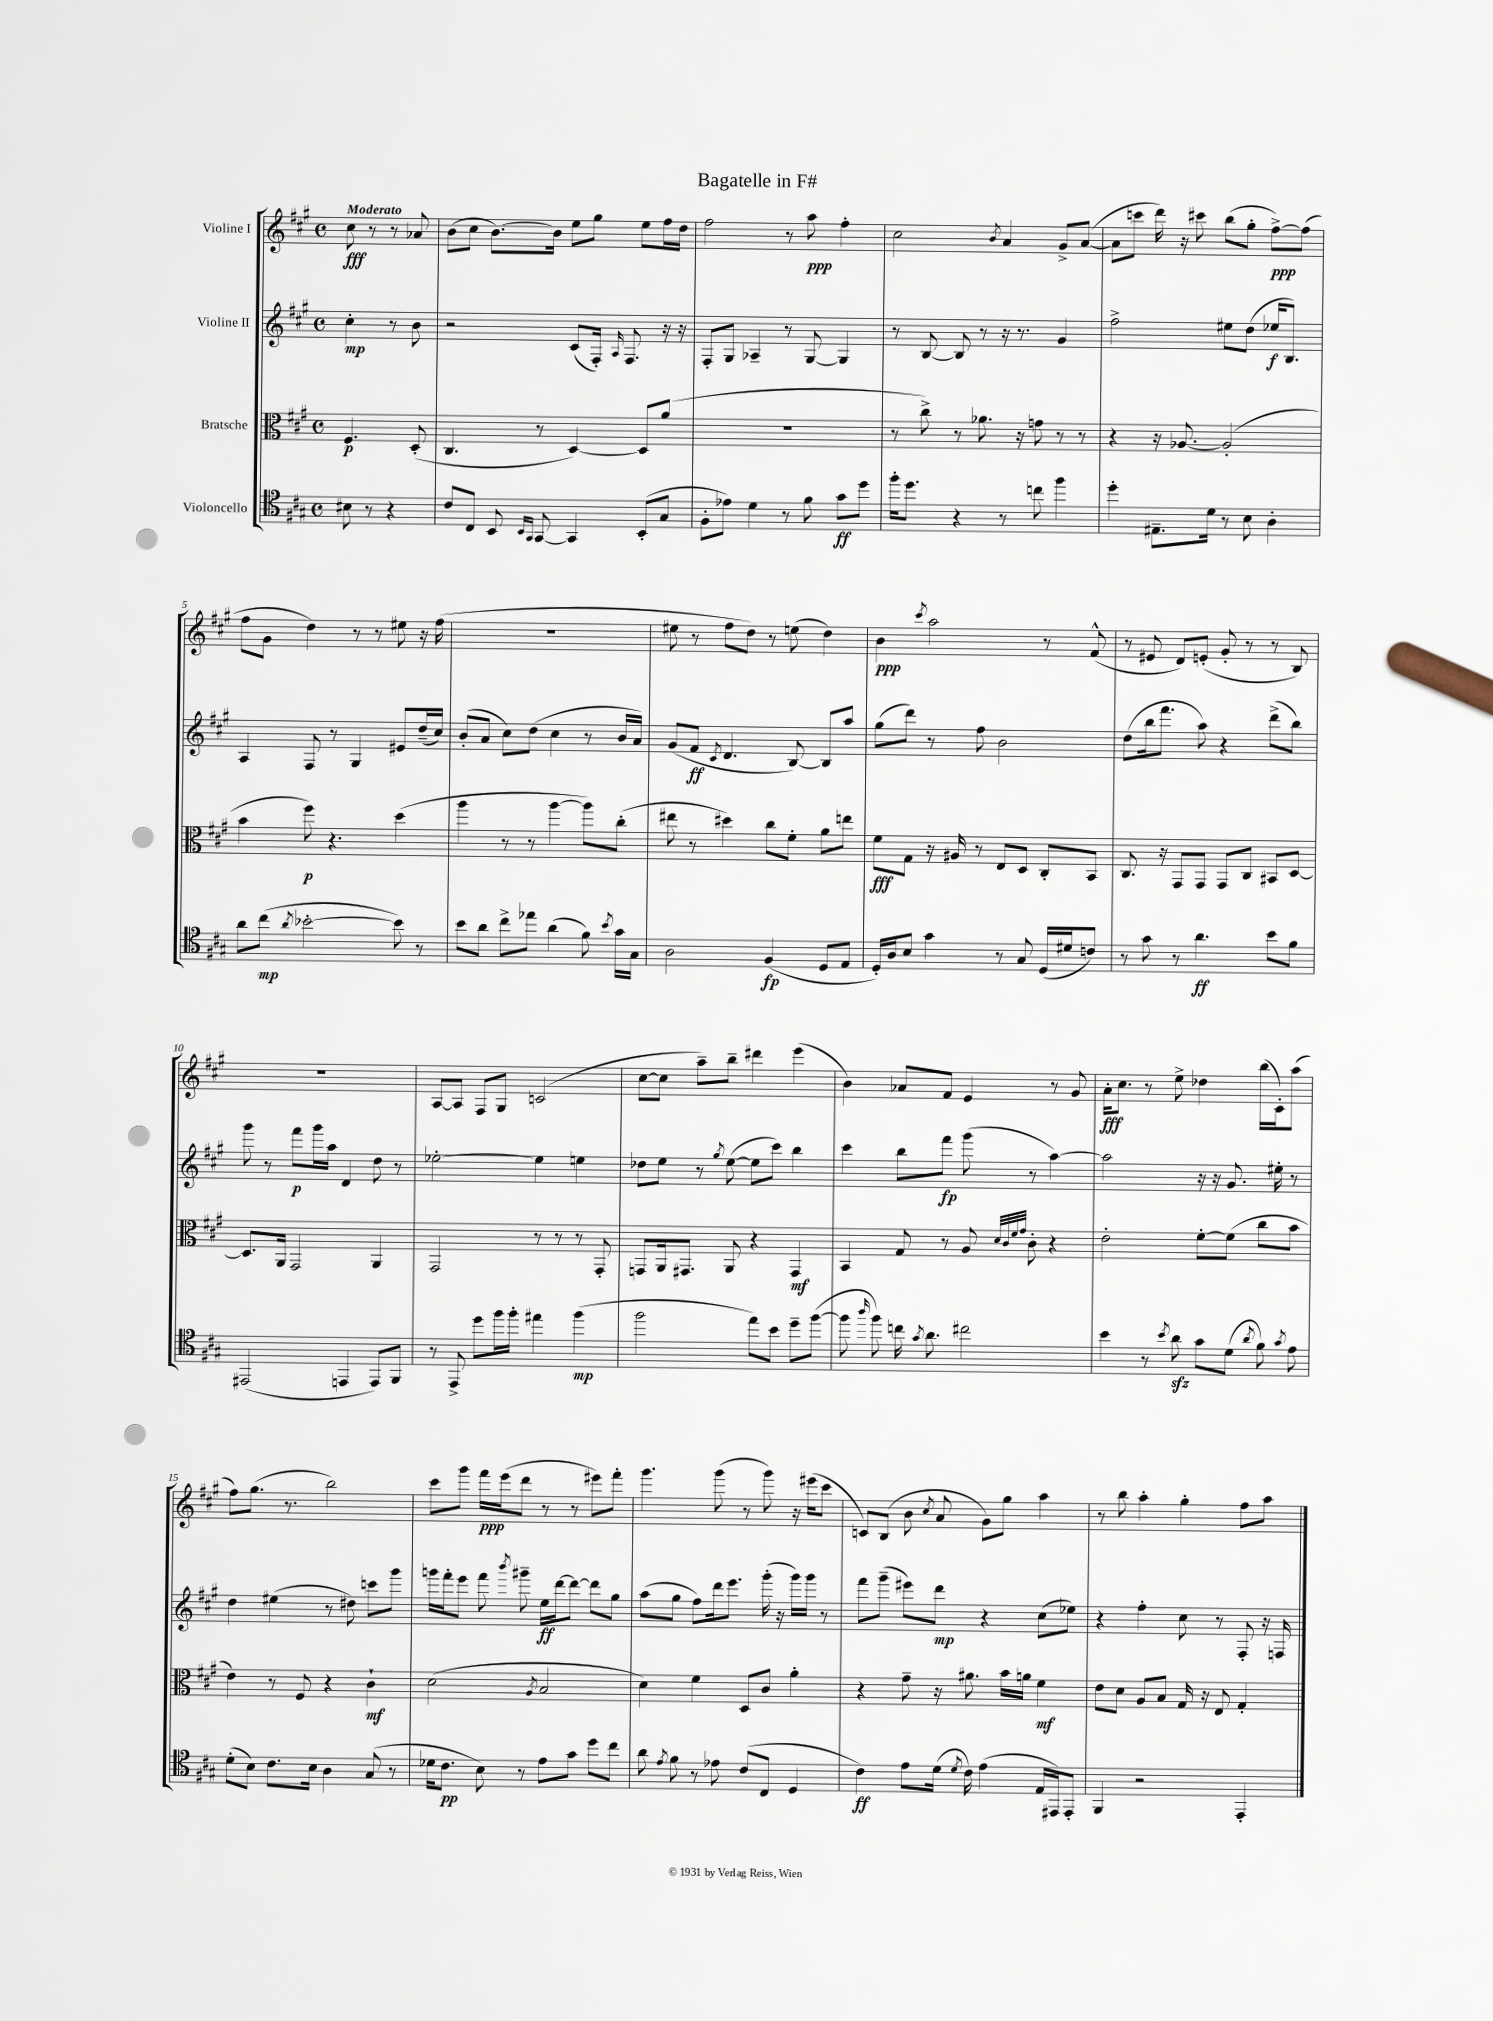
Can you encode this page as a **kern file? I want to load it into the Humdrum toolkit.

**kern	**kern	**kern	**kern
*staff4	*staff3	*staff2	*staff1
*clefC4	*clefC3	*clefG2	*clefG2
*k[f#c#g#]	*k[f#c#g#]	*k[f#c#g#]	*k[f#c#g#]
*M4/4	*M4/4	*M4/4	*M4/4
*met(c)	*met(c)	*met(c)	*met(c)
8B#	4.F#	4cc#'	8cc#
8r	.	.	8r
4r	.	8r	8r
.	(8D'	8b	8a-
=	=	=	=
8c#	4.C#	2r	(8b
8C#	.	.	8cc#
8BB	.	.	[8.b)
16qqBB	.	.	.
16qqGG#	.	.	.
[8GG#	8r	.	.
.	.	.	16b]
4GG#]	[4D)	(8c#	8ee
.	.	16F#')	8gg#
.	.	16qqA	.
.	.	8.F#	.
(8BB'	8D]	.	8ee
8G#	(8a	16r	16ff#
.	.	16r	16dd
=	=	=	=
8F#'	1r	8F#'	2ff#
8e-)	.	8G#	.
4d	.	4A-~	.
8r	.	8r	8r
8f#	.	[8G#	8aa
8g#	.	4G#]	4ff#'
8dd	.	.	.
=	=	=	=
16ff#'	8r	8r	2cc#
8.dd	.	.	.
.	8cc#^)	[8B	.
4r	8r	8B]	.
.	8.a-	8r	.
.	.	.	8qb
8r	.	16r	4a
.	16r	8.r	.
8cc	8g	.	.
4ff#	8r	4g#	8g#^
.	8r	.	([8a
=	=	=	=
4dd'	4r	2ff#^	8a]
.	.	.	8ccc
8.E#~	16r	.	16ddd)
.	[8.A-	.	16r
.	.	.	8ccc#
16d	.	.	.
8r	(2A-']	8ee#	(8bb
8B	.	(8dd	8gg#'
4A'	.	16ee-	[8ff#^)
.	.	8.B)	.
.	.	.	(8ff#]
=	=	=	=
8a	4b	4A	8ff#
(8cc#	.	.	8g#
8qa	.	.	.
[2b-'	8ff#)	8F#	4dd)
.	4.r	8r	.
.	.	4G#	8r
.	.	.	8r
8b-])	(4dd	8e#	8ee#
8r	.	(16dd~	16r
.	.	16cc#)	(16ff#
=	=	=	=
8b	4aa	(8b'	1r
8a	.	8a	.
8cc#^	8r	8cc#)	.
8ee-	8r	(8dd	.
(4a	[4aa	4cc#	.
8f#)	8aa])	8r	.
8qb	.	.	.
16g#	(8cc#'	16b	.
16G#	.	16a)	.
=	=	=	=
2A	8ee#	(8g#	8ee#
.	8r	8f#	8r
.	.	8qc#	.
.	4dd#)	4.d	8ff#
.	.	.	8dd)
(4F#	8cc#	.	8r
.	8f#'	[8B)	(8ee
8D	8a	8B]	4dd)
8E	8ee	8aa	.
=	=	=	=
16D')	8f#	(8gg#	4b
16A	.	.	.
8B	8G#	8ddd)	.
.	.	.	8qccc#
4g#	16r	8r	2aa
.	16A#	.	.
.	8r	8ff#	.
8r	8E	2b	.
8G#	8D	.	.
(16D	8C#'	.	8r
16d#	.	.	.
8c)	8BB	.	(8f#^^
=	=	=	=
8r	8.C#	(8dd	8r
8g#	.	16bb	8e#
.	16r	8.fff#	.
8r	8GG#	.	8d)
4.a	8GG#	8aa)	(8e'
.	8GG#	4r	8g#'
.	8C#	.	8r
8b	8BB#	(8ddd^	8r
8f#	[8D	8bb)	8B)
=	=	=	=
(2EE#	8.D]	8ggg#	1r
.	.	8r	.
.	16AA	.	.
.	2GG#	8fff#	.
.	.	16ggg#	.
.	.	16aa	.
4EE	.	4d	.
8EE)	4AA	8dd	.
8FF#	.	8r	.
=	=	=	=
8r	2GG#	[2ee-'	[8A
8EE^	.	.	8A]
8dd	.	.	8F#
16ff#	.	.	8G#
16ff#'	.	.	.
4ee#	8r	4ee-]	(2c
.	8r	.	.
(4ff#	8r	4ee	.
.	8GG#'	.	.
=	=	=	=
2ff#	8GG	8dd-	[8cc#
.	16AA	8ee	8cc#]
.	8.GG#	.	.
.	.	8r	8aa~)
.	.	8qgg#	.
.	8AA	([8ee	8bb~
8ee)	4r	8ee]	4ddd#
8b	.	8ccc#)	.
8dd~	4GG#	4bb	(4eee
([8ff#	.	.	.
=	=	=	=
8ff#]	4BB	4ccc#	4b)
16qqaa	.	.	.
8ff#)	.	.	.
16cc	8G#	8bb	8a-
8qg#	.	.	.
8.a	.	.	.
.	8r	8fff#	8f#
2cc#	8A	(8ggg#	4e
.	32qqd	.	.
.	32qqc#	.	.
.	32qqf#	.	.
.	32qqg#	.	.
.	8c#'	8r	.
.	4r	[4aa)	8r
.	.	.	8g#
=	=	=	=
4b	2e'	2aa]	16a'
.	.	.	8.cc#
8r	.	.	8r
8qb	.	.	.
8a	.	.	8ee^
8g#	[8f#'	16r	4dd-
.	.	16r	.
(8d	(8f#]	8.g#	.
8qa	.	.	.
8f#)	8cc#	.	(16bb
.	.	16ee#'	16c#')
8qg#	.	.	.
8e	8b	8r	(8aa
=	=	=	=
(8d'	4e)	4dd	8ff#)
8B)	.	.	(8.gg#
8.c#	8r	(4ee#	.
.	.	.	8.r
.	8F#	.	.
16B	.	.	.
4A	4r	8r	2bb)
.	.	8dd#)	.
(8G#	4c#`	8ccc	.
8r	.	8ggg#	.
=	=	=	=
16d-	(2d	16ggg	8ccc#
8.c#	.	16fff#'	.
.	.	8eee	8ggg#
8B)	.	8fff#	16fff#
.	.	.	(16eee
.	.	8qbbb	.
8r	.	8ggg#~	8ddd
.	8qA	.	.
8e	2B	16ee	8r
.	.	[16ddd	.
8g#	.	8ddd_	8r
8dd	.	8ddd]	8eee#)
8cc#	.	8gg#	8fff#'
=	=	=	=
8a	4d)	(8aa	4.ggg#
8qe	.	.	.
8f#	.	8gg#	.
8r	4f#	8ff#)	.
8e-	.	16ddd	(8ggg#
.	.	8.eee	.
(8c#	8D	.	8r
8C#	8c#	(16ggg#'	8ggg#)
.	.	16r	.
4D	4a'	16ggg#)	16r
.	.	16ggg#	(16eee#
.	.	8r	8ccc#
=	=	=	=
4c#)	4r	8fff#	8c)
.	.	(8ggg#~	(8B
8e	8g#~	8eee#)	8b
.	.	.	8qcc#
(16d	16r	8ddd	8a
8qd	.	.	.
16c#)	8.a#	.	.
(4e	.	4r	8g#)
.	16b	.	8gg#
.	16a	.	.
16E	4f#	(8cc#	4aa
16EE#)	.	.	.
8EE#'	.	8ee-)	.
=	=	=	=
4FF#	8e	4r	8r
.	8d	.	8bb
2r	8A	4ff#'	4aa'
.	8B	.	.
.	16G#	8cc#	4gg#'
.	16r	.	.
.	8E	8r	.
4EE'	4G#'	8F#'	8ff#
.	.	16r	8aa
.	.	16F	.
==	==	==	==
*-	*-	*-	*-
